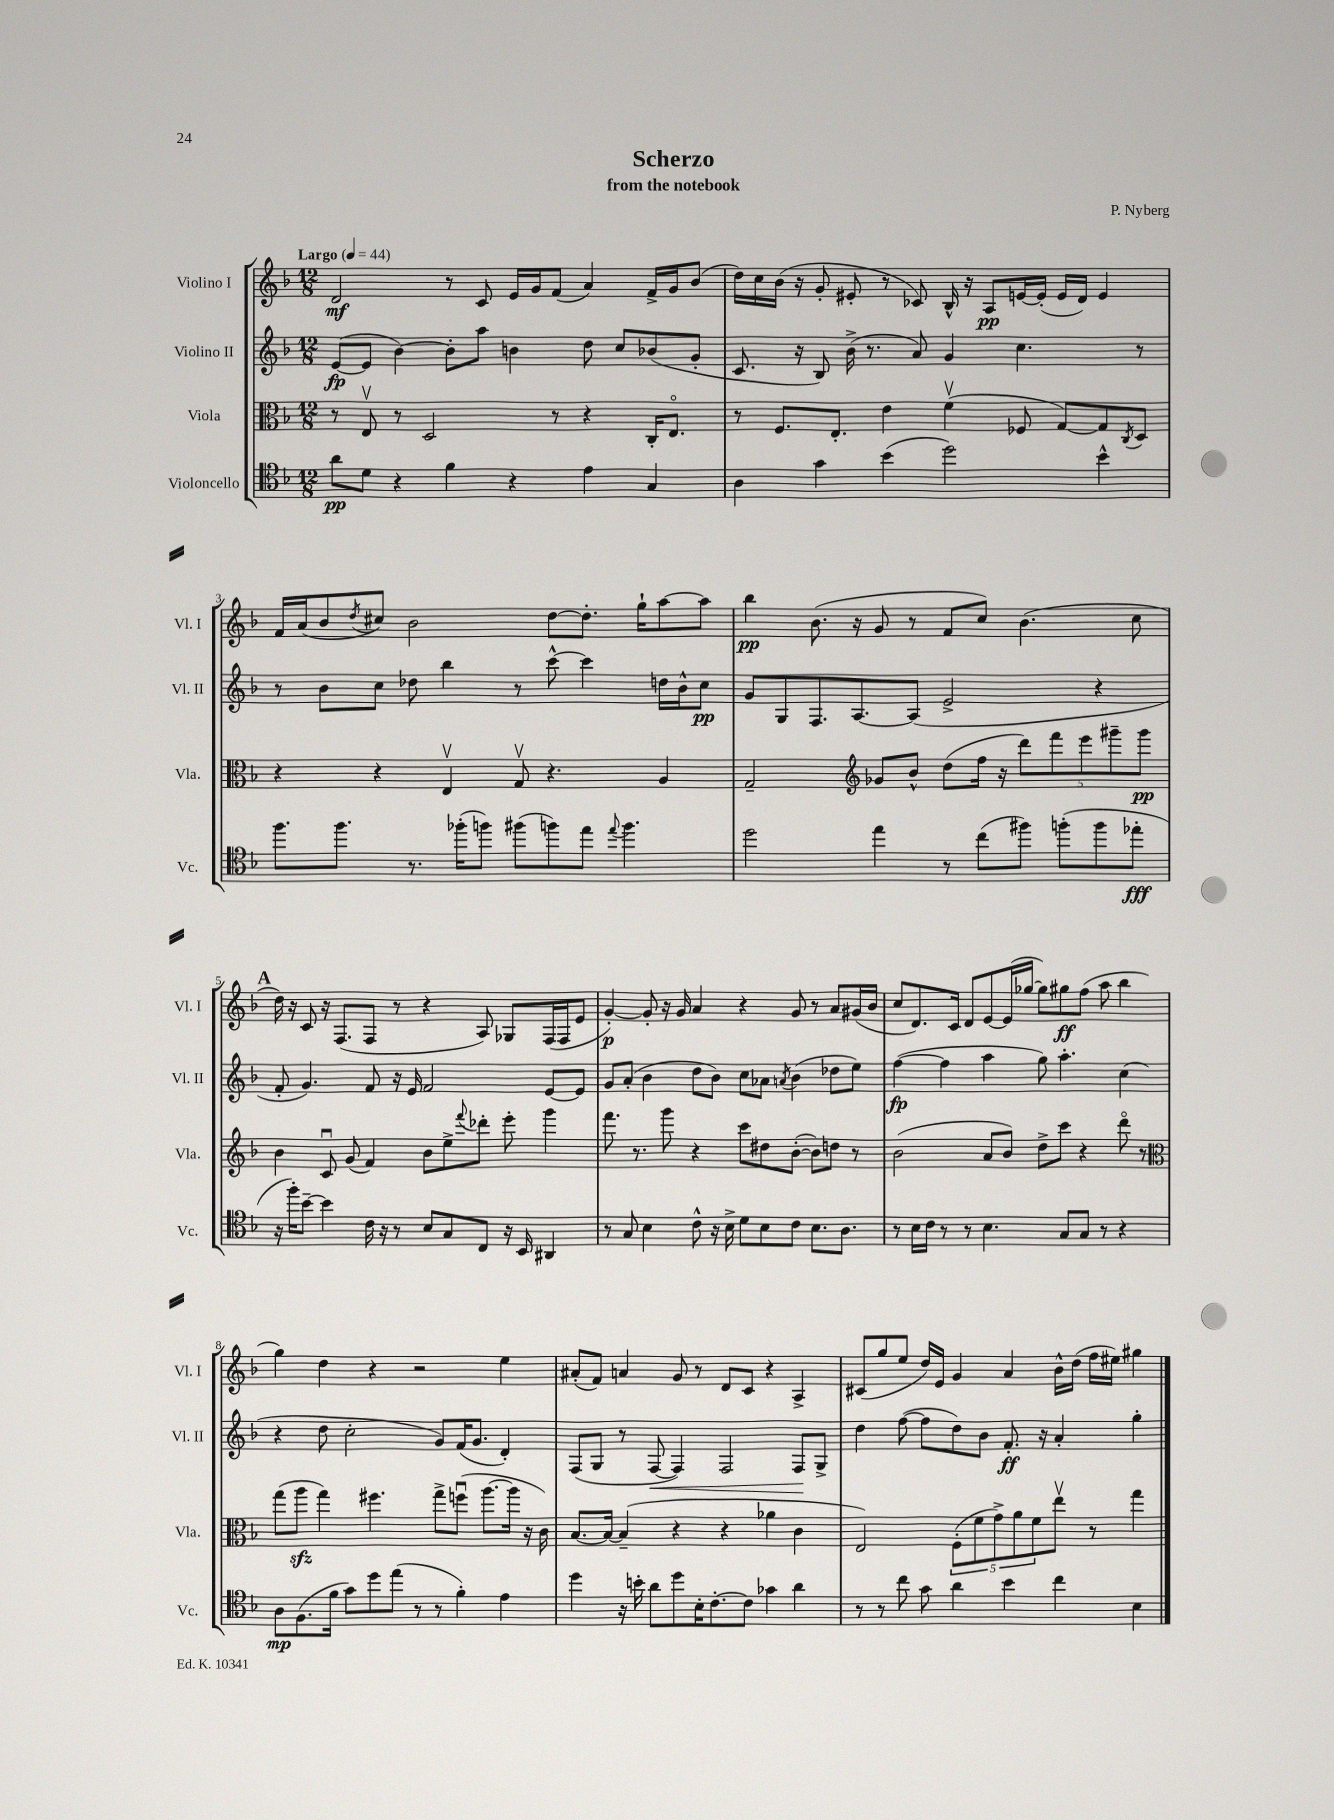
\header { title = "Scherzo" composer = "P. Nyberg" subtitle = "from the notebook" }
<<
\new StaffGroup <<
\new Staff = "s0" \with { instrumentName = "Violino I" shortInstrumentName = "Vl. I" } {
    \clef treble \key f \major \numericTimeSignature \time 12/8 \tempo "Largo" 4 = 44
    d'2\mf r8 c'8 e'16 g'16 f'8( a'4) f'16-> g'16 bes'8( |
    d''16) c''16 bes'16( r16 g'8-. eis'8-. r8 ces'8) bes16-^ r16 a8\pp e'16~ e'16-.( e'16 d'16) e'4 |
    f'16 a'16( bes'8 \acciaccatura { d''8 } cis''8) bes'2 d''8~ d''8.-. g''16-! a''8~ a''8 |
    bes''4\pp bes'8.( r16 g'8 r8 f'8 c''8) bes'4.( c''8 |
    \mark \markup { \bold "A" } d''16) r16 c'8 r16 f8.( f8 r8 r4 a8) ges8 f16( f16 e'8 |
    g'4~-.\p) g'8-. r16 g'16 a'4 r4 g'8 r8 a'8 gis'16( bes'16 |
    c''8 d'8.) c'16 d'8 e'8~ e'16( ges''16~ ges''8) gis''8\ff f''8( a''8 bes''4 |
    g''4) d''4 r4 r2 e''4 |
    ais'8-.( f'8) a'4 g'8 r8 d'8 c'8 r4 a4-> |
    cis'8( g''8 e''8 d''16) e'16 g'4 a'4 bes'16-^ d''16( f''16 eis''16) gis''4 \bar "|." |
}
\new Staff = "s1" \with { instrumentName = "Violino II" shortInstrumentName = "Vl. II" } {
    \clef treble \key f \major \numericTimeSignature \time 12/8
    e'8~\fp( e'8 bes'4~) bes'8-. a''8 b'4 d''8 c''8 bes'8( g'8-. |
    c'8. r16 bes8) bes'16->( r8. a'8) g'4 c''4. r8 |
    r8 bes'8 c''8 des''8 bes''4 r8 c'''8~-^ c'''4 d''16 bes'16-^ c''8\pp |
    g'8 g8 f8. a8.~ a8( e'2-> r4 |
    \mark \markup { \bold "A" } f'8-. g'4.) f'8 r16 e'16 f'2 e'8~ e'8 |
    g'8 a'8-.( bes'4 d''8 bes'8) c''8 aes'8 \acciaccatura { a'8 } bes'4( des''8 e''8) |
    f''4~\fp( f''4 a''4 g''8) a''4.-. c''4( |
    r4 d''8 c''2-. g'8) f'16( g'8. d'4-.) |
    f8( g8 r8 f8~\< f4) f2 f8\! g8-> |
    d''4 f''8~( f''8 d''8) bes'8 f'8.-.\ff r16 a'4-. g''4-. \bar "|." |
}
\new Staff = "s2" \with { instrumentName = "Viola" shortInstrumentName = "Vla." } {
    \clef alto \key f \major \numericTimeSignature \time 12/8
    r8 e8\upbow r8 d2 r8 r4 c16-. e8.\flageolet |
    r8 f8. e8.-. e'4 f'4\upbow( fes8 g8~) g8 \acciaccatura { c8 } d8 |
    r4 r4 e4\upbow g8\upbow r4. a4 |
    g2-- \clef treble ges'8 bes'8-^ d''8( f''16 r16 \tuplet 5/4 { d'''8) f'''8 e'''8 gis'''8-- gis'''8\pp } |
    \mark \markup { \bold "A" } bes'4 c'8\downbow g'8( f'4) bes'8 e''8-> \appoggiatura { f'''8 } des'''8-. e'''8-. g'''4 |
    f'''8. r8. g'''8 r4 c'''8 dis''8 bes'8~-.( bes'8) d''8 r8 |
    bes'2( a'8 bes'8) d''8-> c'''8 r4 d'''8\flageolet r8 |
    \clef alto g''8( a''8\sfz g''4) fis''4. g''8-> f''8\downbow( a''8.~ a''16 r16 c'16) |
    bes8.~ bes16~ bes4--( r4 r4 aes'4 c'4 |
    e2) \tuplet 5/4 { f8-.( f'8 g'8->) a'8 f'8 } e''8\upbow r8 g''4 \bar "|." |
}
\new Staff = "s3" \with { instrumentName = "Violoncello" shortInstrumentName = "Vc." } {
    \clef tenor \key f \major \numericTimeSignature \time 12/8
    a'8\pp d'8 r4 f'4 r4 e'4 g4 |
    a4 g'4 bes'4( d''2) bes'4-^ |
    f''8. f''8. r8. fes''16-.( f''8) fis''8( f''8) e''8 \appoggiatura { e''8 } f''4. |
    d''2 e''4 r8 c''8( fis''8) f''8-.( f''8 ees''8-.\fff |
    \mark \markup { \bold "A" } r16 f''16-.) bes'8~-- bes'4 c'16 r16 r8 bes8 g8 c8 r16 bes,16 ais,4 |
    r8 g8 bes4 c'8-^ r16 bes16-> d'8 bes8 c'8 bes8. a8. |
    r8 bes16 c'16 r8 r8 bes4. g8 g8 r8 r4 |
    a8\mp f8.( f'16 g'8) d''8 e''8( r8 r8 f'4-.) e'4 |
    d''4 r16 b'16-. a'8 d''8 bes16-. c'8.~-. c'8 ges'4 a'4 |
    r8 r8 c''8 g'8 a'4 bes'4 c''4 bes4 \bar "|." |
}
>>
>>
